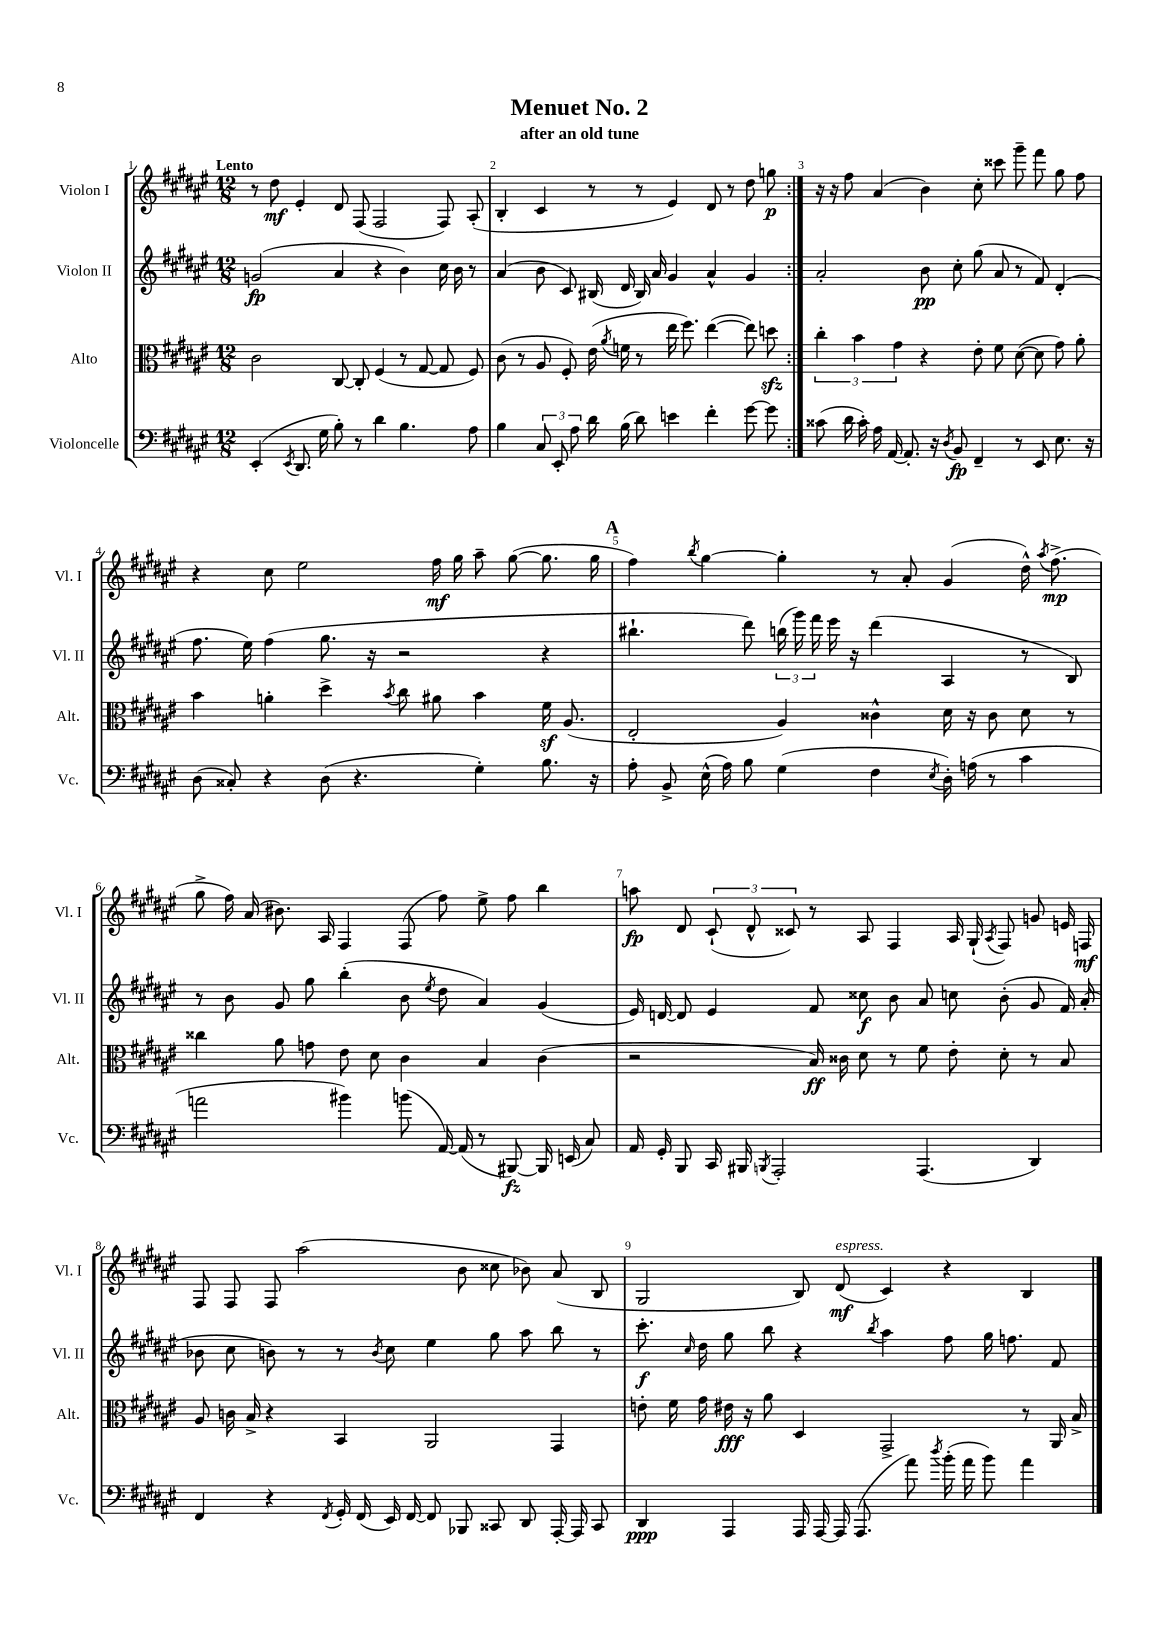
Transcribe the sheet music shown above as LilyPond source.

\header { title = "Menuet No. 2" subtitle = "after an old tune" }
<<
\new StaffGroup <<
\new Staff = "s0" \with { instrumentName = "Violon I" shortInstrumentName = "Vl. I" } {
    \clef treble \key fis \major \numericTimeSignature \time 12/8 \tempo "Lento"
    \autoBeamOff \repeat volta 2 { r8 dis''8\mf eis'4-. dis'8 fis8( fis2 fis8) ais8-.( |
    b4-. cis'4 r8 r8 eis'4) dis'8 r8 dis''8 g''8\p | }
    r16 r16 fis''8 ais'4( b'4) cis''8-. cisis'''8 gis'''8-- fis'''8 gis''8 fis''8 |
    r4 cis''8 eis''2 fis''16\mf gis''16 ais''8-- gis''8~( gis''8. gis''16 |
    \mark \markup { \bold "A" } fis''4) \acciaccatura { b''8 } gis''4~ gis''4-. r8 ais'8-. gis'4( dis''16-^) \acciaccatura { ais''8 } fis''8.->\mp( |
    gis''8-> fis''16) ais'16( bis'8.) ais16 fis4 fis8( fis''8) eis''8-> fis''8 b''4 |
    a''8\fp dis'8 \tuplet 3/2 { cis'8-!( dis'8-^ cisis'8) } r8 ais8 fis4 ais16 gis16-!( \acciaccatura { ais8 } fis8) g'8 e'16 f16\mf |
    fis8 fis8 fis8 ais''2( b'8 cisis''8 bes'8) ais'8( b8 |
    gis2 b8) dis'8\mf^\markup { \italic "espress." }( cis'4) r4 b4 \bar "|." |
}
\new Staff = "s1" \with { instrumentName = "Violon II" shortInstrumentName = "Vl. II" } {
    \clef treble \key fis \major \numericTimeSignature \time 12/8
    \autoBeamOff \repeat volta 2 { g'2\fp( ais'4 r4 b'4) cis''16 b'16 r8 |
    ais'4( b'8 cis'8) bis16( dis'16 bis16) ais'16 gis'4 ais'4-^ gis'4 | }
    ais'2-. b'8\pp cis''8-. gis''8( ais'8 r8 fis'8) dis'4-.( |
    fis''8. eis''16) fis''4( gis''8. r16 r2 r4 |
    \mark \markup { \bold "A" } bis''4.-! dis'''8) \tuplet 3/2 { b''16( gis'''16) fis'''16 } eis'''16 r16 dis'''4( ais4 r8 b8) |
    r8 b'8 gis'8 gis''8 b''4-.( b'8 \acciaccatura { eis''8 } dis''8 ais'4) gis'4( |
    eis'16) d'16~ d'8 eis'4 fis'8 cisis''8\f b'8 ais'8 c''8 b'8-.( gis'8 fis'16) ais'16-.( |
    bes'8 cis''8 b'8) r8 r8 \acciaccatura { b'8 } cis''8 eis''4 gis''8 ais''8 b''8 r8 |
    cis'''8.-.\f \grace { cis''16 } dis''16 gis''8 b''8 r4 \acciaccatura { b''8 } ais''4 fis''8 gis''16 f''8. fis'8 \bar "|." |
}
\new Staff = "s2" \with { instrumentName = "Alto" shortInstrumentName = "Alt." } {
    \clef alto \key fis \major \numericTimeSignature \time 12/8
    \autoBeamOff \repeat volta 2 { cis'2 cis8~ cis8-. fis4( r8 gis8~ gis8 fis8) |
    cis'8( r8 ais8 fis8-.) eis'16( \acciaccatura { ais'8 } f'16 r8 eis''16 fis''8.) eis''4~( eis''8) d''8\sfz | }
    \tuplet 3/2 { cis''4-. b'4 gis'4 } r4 eis'8-. fis'8 dis'8~( dis'8 gis'8) ais'8-. |
    b'4 a'4-. dis''4-> \acciaccatura { b'8 } cis''8 ais'8 b'4 fis'16\sf ais8.( |
    \mark \markup { \bold "A" } eis2-. ais4) cisis'4-^ dis'16 r16 cisis'8 dis'8 r8 |
    cisis''4 ais'8 g'8 eis'8 dis'8 cis'4 b4 cis'4( |
    r2 b16\ff) cisis'16 dis'8 r8 fis'8 eis'8-. dis'8-. r8 b8 |
    ais8 c'16 b16-> r4 b,4 ais,2 gis,4 |
    e'8-. fis'16 gis'16 eis'16\fff r16 ais'8 dis4 gis,2-> r8 ais,16 b16-> \bar "|." |
}
\new Staff = "s3" \with { instrumentName = "Violoncelle" shortInstrumentName = "Vc." } {
    \clef bass \key fis \major \numericTimeSignature \time 12/8
    \autoBeamOff \repeat volta 2 { eis,4-.( \acciaccatura { eis,8 } dis,8. gis16 b8-.) r8 dis'4 b4. ais8 |
    b4 \tuplet 3/2 { cis8 eis,8-. ais8 } dis'16 b16( dis'8) e'4 fis'4-. gis'8~ gis'8 | }
    cisis'8( dis'16 cisis'16-.) ais16 ais,16~ ais,8.-. r16 \acciaccatura { dis8 } b,8\fp fis,4-- r8 eis,8 eis8. r16 |
    dis8( cisis8-.) r4 dis8( r4. gis4-.) b8. r16 |
    \mark \markup { \bold "A" } ais8-. b,8-> eis16-^( ais16) b8 gis4( fis4 \acciaccatura { eis8 } dis16-.) a16( r8 cis'4 |
    a'2 bis'4) b'8( ais,16~) ais,16( r8 bis,,8~\fz) bis,,16 e,16( cis8) |
    ais,16 gis,16-. b,,8 cis,16 bis,,16 \acciaccatura { b,,8 } ais,,2-. ais,,4.( dis,4) |
    fis,4 r4 \acciaccatura { fis,8 } gis,16-. fis,16( eis,16) fis,16~ fis,8 bes,,8 cisis,8 dis,8 ais,,16~-. ais,,16 cisis,8 |
    dis,4\ppp ais,,4 ais,,16 ais,,16~ ais,,16 ais,,8.( ais'8) \acciaccatura { dis''8 } b'16-.( ais'16 b'8) ais'4 \bar "|." |
}
>>
>>
\layout { \context { \Score \override BarNumber.break-visibility = ##(#f #t #t) barNumberVisibility = #all-bar-numbers-visible } }
